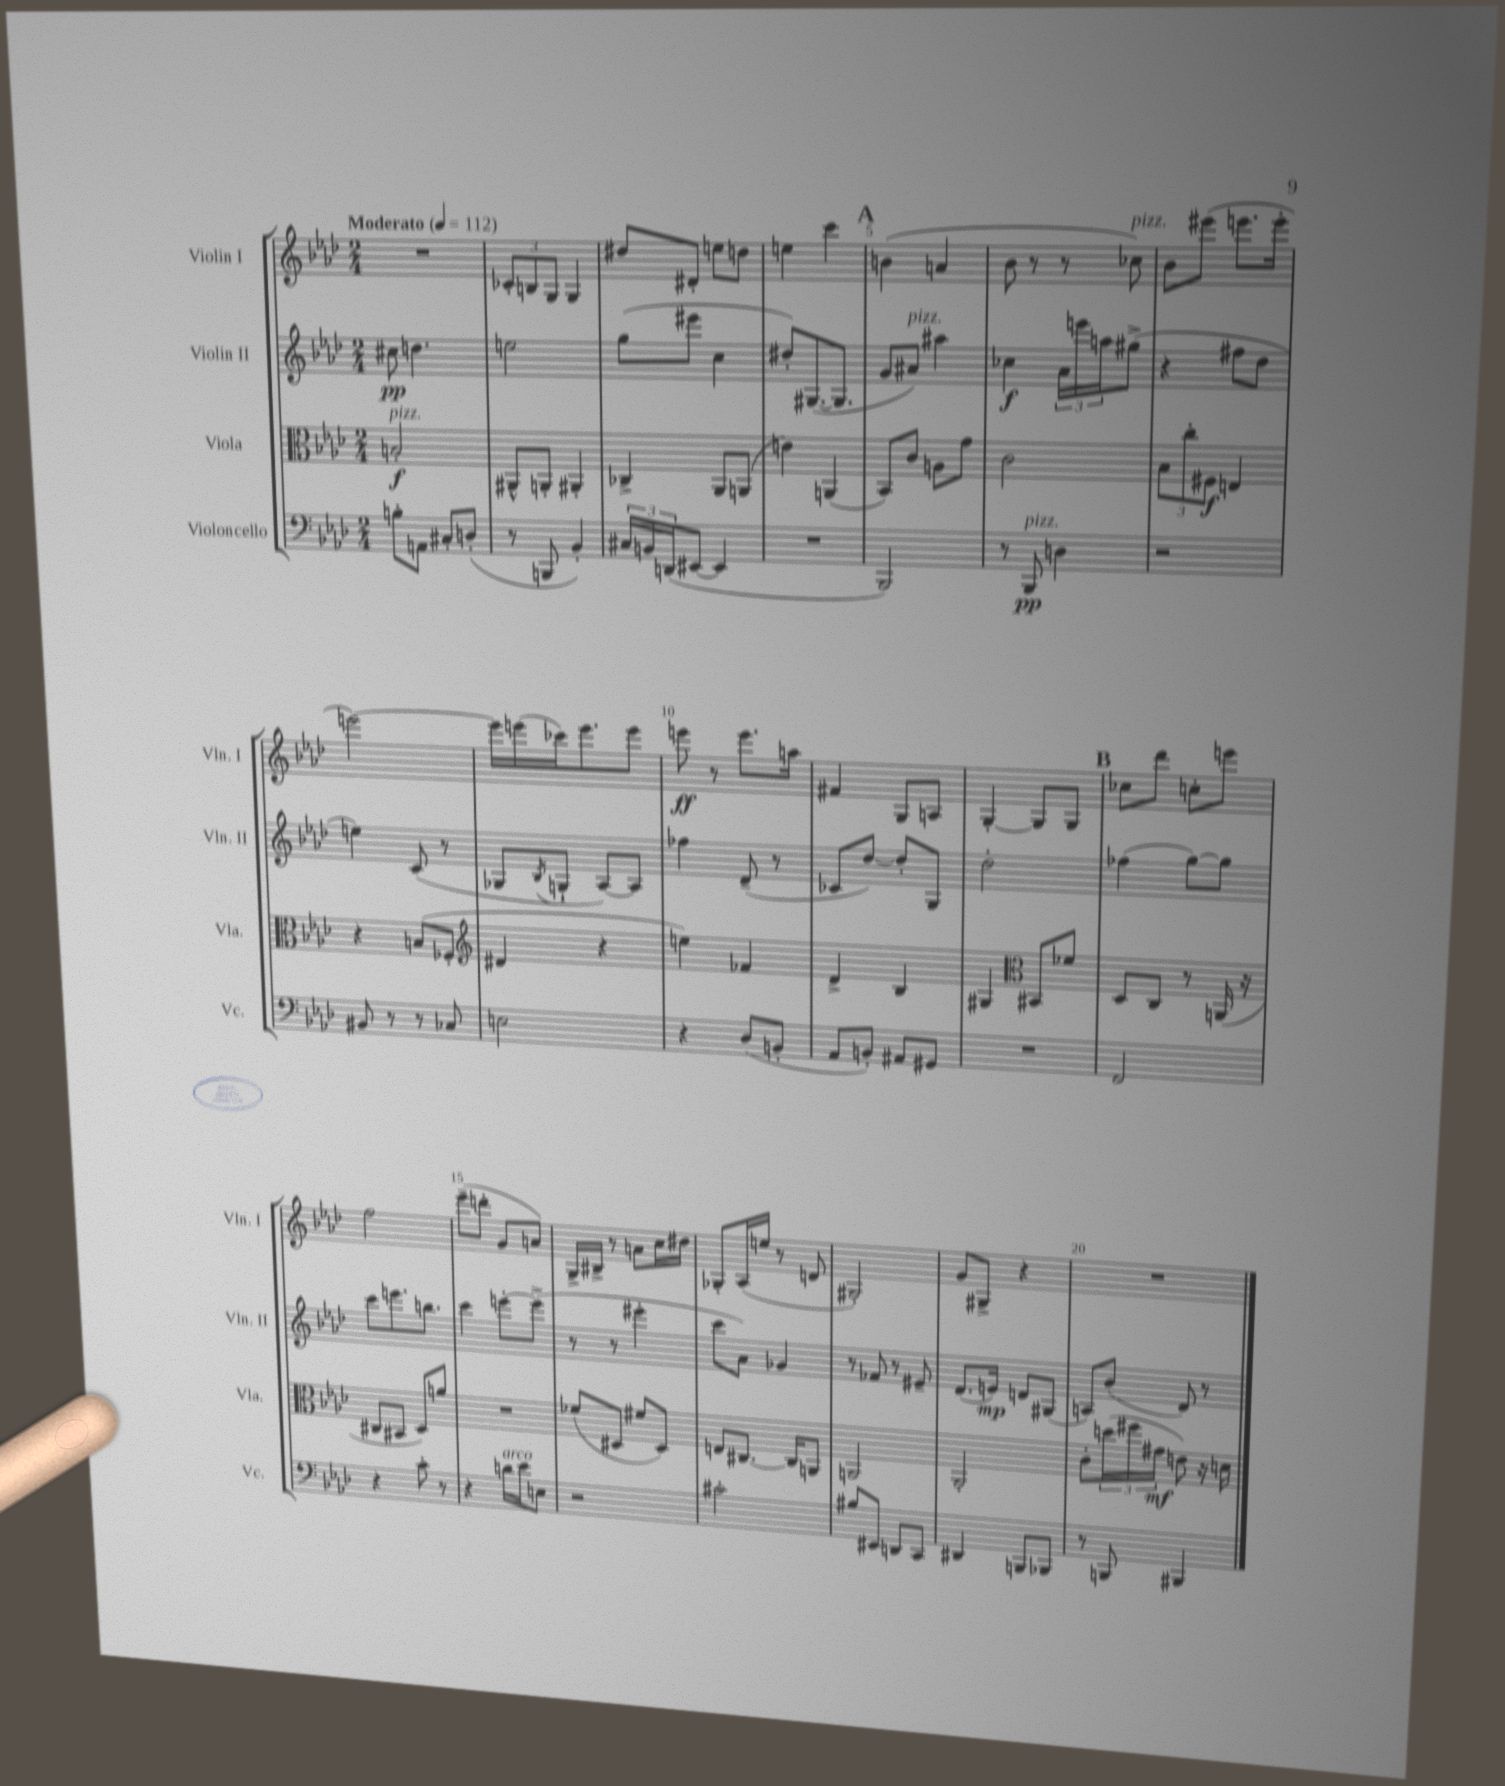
<<
\new StaffGroup <<
\new Staff = "s0" \with { instrumentName = "Violin I" shortInstrumentName = "Vln. I" } {
    \clef treble \key aes \major \numericTimeSignature \time 2/4 \tempo "Moderato" 4 = 112
    R2 |
    \tuplet 3/2 { ces'8-. b8 g8 } g4 |
    dis''8 dis'8-. e''8 d''8 |
    e''4 c'''4 |
    \mark \markup { \bold "A" } b'4( a'4 |
    bes'8 r8 r8 ces''8^\markup { \italic "pizz." }) |
    bes'8 eis'''8( e'''8. e'''16-. |
    e'''2~) |
    e'''16 e'''16( ces'''16) e'''8. e'''8 |
    e'''8\ff r8 e'''8. a''16 |
    fis'4 g8 a8 |
    g4~-. g8 g8 |
    \mark \markup { \bold "B" } ces''8 des'''8 c''8-. e'''8 |
    f''2 |
    ees'''8--( d'''8-. g'8 a'8) |
    g16-> bis16-> r8 a'8 c''16 dis''16 |
    ges8-. aes16( e''16 r8 d'8 |
    gis2-.) |
    g'8 gis8-> r4 |
    R2 \bar "|." |
}
\new Staff = "s1" \with { instrumentName = "Violin II" shortInstrumentName = "Vln. II" } {
    \clef treble \key aes \major \numericTimeSignature \time 2/4
    cis''8\pp d''4. |
    e''2 |
    g''8( eis'''8 c''4 |
    dis''8-.) gis8.~( gis8. |
    \mark \markup { \bold "A" } g'8 ais'8^\markup { \italic "pizz." }) ais''4 |
    ces''4\f \tuplet 3/2 { aes'16 e'''16 a''16 } gis''8->( |
    r4 fis''8 des''8 |
    e''4) c'8( r8 |
    ges8 \acciaccatura { bes8 } g8-! aes8~) aes8 |
    fes''4 des'8--( r8 |
    ces'8 des''8~) des''8-. g8 |
    des''2-. |
    \mark \markup { \bold "B" } fes''4( g''8~) g''8 |
    c'''8 e'''8. b''8. |
    c'''4 e'''8~-. e'''8->( |
    r8 r8 eis'''4-. |
    c'''8 aes'8) ges'4 |
    r8 fes'8 r8 eis'8-- |
    des'8.( e'16\mp) d'8 gis8( |
    a8) bes'8( des'8) r8 \bar "|." |
}
\new Staff = "s2" \with { instrumentName = "Viola" shortInstrumentName = "Vla." } {
    \clef alto \key aes \major \numericTimeSignature \time 2/4
    b2-.\f^\markup { \italic "pizz." } |
    ais,8-^ a,8-. ais,4-. |
    ces4-> aes,8 a,8( |
    e'4) a,4( |
    \mark \markup { \bold "A" } bes,8) c'8 a8 g'8 |
    c'2 |
    \tuplet 3/2 { bes8 c''8-. fis8\f } e4 |
    r4 b8( fes8-. |
    \clef treble dis'4 r4 |
    e''4) fes'4 |
    des'4-> bes4 |
    gis4 \clef alto bis,8 fes'8 |
    \mark \markup { \bold "B" } des8 c8 r8 a,16( r16 |
    cis8 bis,8 des8) a'8 |
    R2 |
    fes'8( dis8 fis'8 dis8) |
    e8 cis8.~ cis16 a,8 |
    a,2 |
    aes,2-. |
    c'8-. \tuplet 3/2 { d''16( fis''16 gis'16\mf } e'8) r16 d'16 \bar "|." |
}
\new Staff = "s3" \with { instrumentName = "Violoncello" shortInstrumentName = "Vc." } {
    \clef bass \key aes \major \numericTimeSignature \time 2/4
    b8-. a,8 cis8-. d8-.( |
    r8 b,,8 bes,4-.) |
    \tuplet 3/2 { cis16 b,16 d,16( } eis,8~ eis,4 |
    R2 |
    \mark \markup { \bold "A" } bes,,2) |
    r8 bes,,8\pp^\markup { \italic "pizz." } d4 |
    r2 |
    bis,8 r8 r8 ces8 |
    e2 |
    r4 des8( b,8-. |
    aes,8 b,8-.) ais,8 gis,8 |
    R2 |
    \mark \markup { \bold "B" } f,2 |
    r4 c'8-. r8 |
    r4 d'16^\markup { \italic "arco" } ees'16 e8 |
    r2 |
    cis'2-. |
    bis8 eis,8 d,8 c,8 |
    dis,4 b,,8 bes,,8 |
    r8 b,,8 bis,,4 \bar "|." |
}
>>
>>
\layout { \context { \Score \override BarNumber.break-visibility = ##(#f #t #t) barNumberVisibility = #(every-nth-bar-number-visible 5) } }
